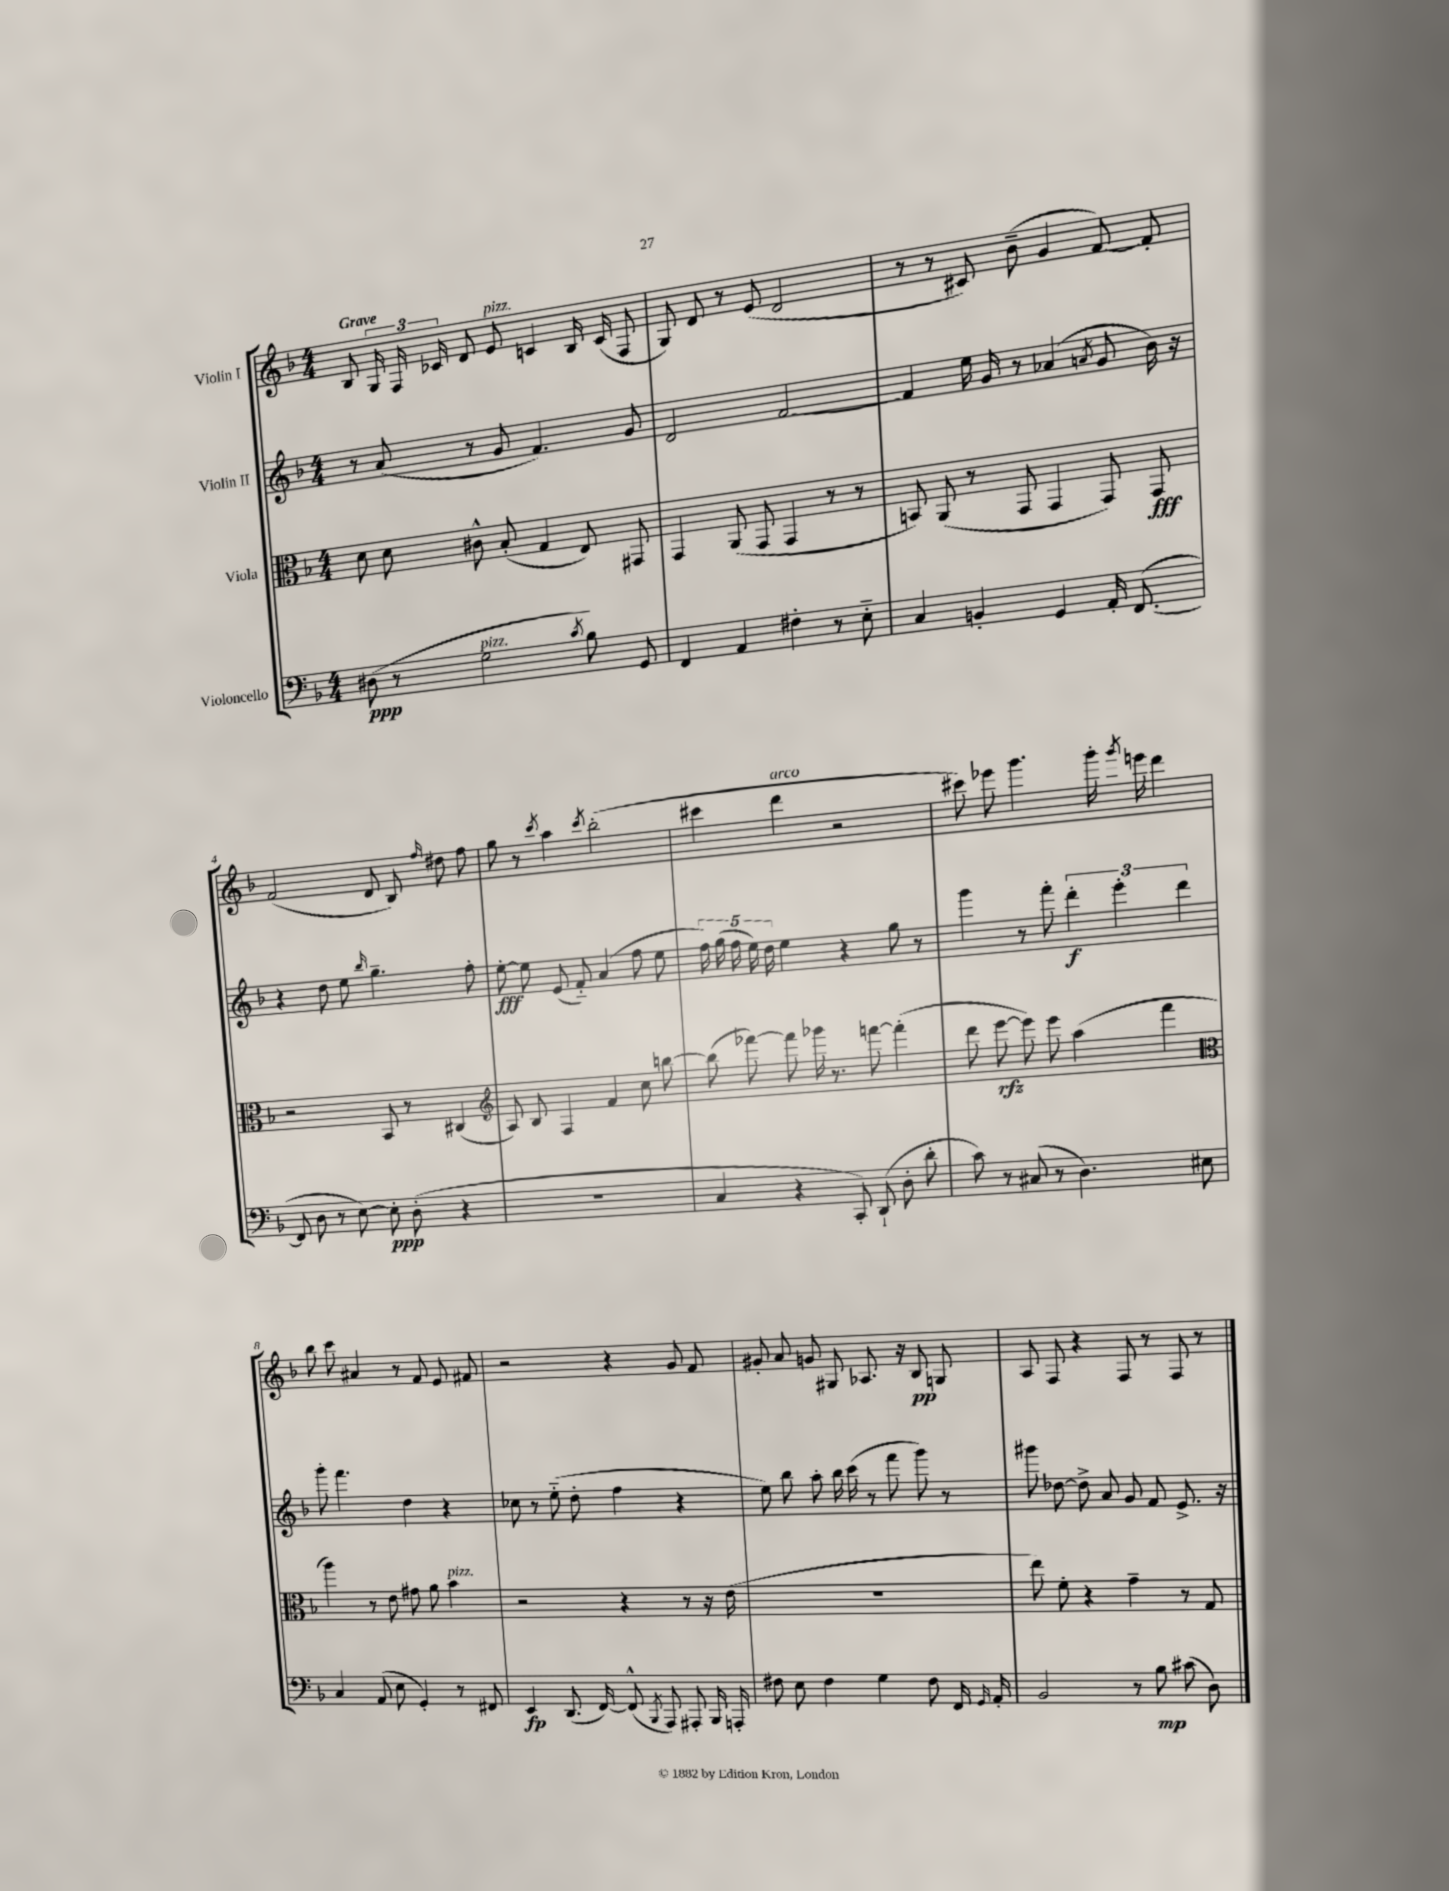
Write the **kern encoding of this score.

**kern	**dynam	**kern	**dynam	**kern	**dynam	**kern	**dynam
*part4	*part4	*part3	*part3	*part2	*part2	*part1	*part1
*staff4	*staff4	*staff3	*staff3	*staff2	*staff2	*staff1	*staff1
*I"Violoncello	*	*I"Viola	*	*I"Violin II	*	*I"Violin I	*
*clefF4	*	*clefC3	*	*clefG2	*	*clefG2	*
*k[b-]	*	*k[b-]	*	*k[b-]	*	*k[b-]	*
*M4/4	*	*M4/4	*	*M4/4	*	*M4/4	*
=1	=1	=1	=1	=1	=1	=1	=1
!	!	!	!	!	!	!LO:TX:a:B:t=Grave	!
(8D#X\	ppp	8d\	.	8r	.	8B-/	.
8r	.	8d\	.	(8a/	.	24G/	.
.	.	.	.	.	.	24F/	.
.	.	.	.	.	.	24c-X/	.
!LO:TX:a:i:t=pizz.	!	!	!	!	!	!	!
2G\	.	8c#X^^\	.	8r	.	8d/	.
!	!	!	!	!	!	!LO:TX:a:i:t=pizz.	!
.	.	(8B-'/	.	8g/	.	8e/	.
.	.	4G/	.	4.f/)	.	4cn/	.
8qc/	.	.	.	.	.	.	.
8B-\)	.	8E/)	.	.	.	16B-/	.
.	.	.	.	.	.	(16c/	.
8GG/	.	8GG#X/	.	8g/	.	8F/	.
=2	=2	=2	=2	=2	=2	=2	=2
4FF/	.	4GG/	.	2d/	.	8G/)	.
.	.	.	.	.	.	8d/	.
4AA/	.	(8AA/	.	.	.	8r	.
.	.	8GG/	.	.	.	(8e/	.
4F#X'\	.	4GG/	.	[2f/	.	2d/	.
8r	.	8r	.	.	.	.	.
8E\	.	8r	.	.	.	.	.
=3	=3	=3	=3	=3	=3	=3	=3
4C/	.	8BBn/)	.	4f/]	.	8r	.
.	.	(8AA/	.	.	.	8r	.
4BBn'/	.	8r	.	16ee\	.	8c#X/)	.
.	.	.	.	16g/	.	.	.
.	.	8GG/	.	8r	.	(8b-~\	.
4GG/	.	4GG/	.	(4a-X/	.	4g/	.
.	.	.	.	8qan/	.	.	.
16AA'/	.	8GG/)	.	8g/	.	[8f/)	.
([8.FF/	.	.	.	.	.	.	.
.	.	8GG/	fff	16b-\)	.	8f'/]	.
.	.	.	.	16r	.	.	.
!!LO:LB:g=z
=4	=4	=4	=4	=4	=4	=4	=4
8FF/]	.	2r	.	4r	.	(2f/	.
8D\	.	.	.	.	.	.	.
8r	.	.	.	8dd\	.	.	.
[8E\)	.	.	.	8ee\	.	.	.
.	.	.	.	16qqbb-/	.	.	.
8E'\]	ppp	8BB-/	.	4.gg~\	.	8d/	.
(8D'\	.	8r	.	.	.	8B-/)	.
.	.	.	.	.	.	16qqff/	.
4r	.	(4C#X/	.	.	.	8dd#X\	.
.	.	.	.	8ff'\	.	8ff\	.
=5	=5	=5	=5	=5	=5	=5	=5
*	*	*clefG2	*	*	*	*	*
1r	.	8A/)	.	[8ee'\	fff	8gg\	.
.	.	8B-/	.	8ee\]	.	8r	.
.	.	.	.	.	.	8qccc/	.
.	.	4F/	.	(8e/	.	4aa\	.
.	.	.	.	8f/)	.	.	.
.	.	.	.	.	.	8qccc/	.
.	.	4f/	.	(4a/	.	(2bb-'\	.
.	.	8cc\	.	8ff\	.	.	.
.	.	[8bbn\	.	8ee\	.	.	.
=6	=6	=6	=6	=6	=6	=6	=6
4C/	.	(8bb\]	.	20ff\)	.	4ccc#X\	.
.	.	.	.	(20gg\	.	.	.
.	.	.	.	20ff\	.	.	.
.	.	[8fff-X\)	.	.	.	.	.
.	.	.	.	20ee\)	.	.	.
.	.	.	.	20dd\	.	.	.
!	!	!	!	!	!	!LO:TX:a:i:t=arco	!
4r	.	8fff-\]	.	4ee\	.	4ddd\	.
.	.	16ggg-X\	.	.	.	.	.
.	.	8.r	.	.	.	.	.
8CC'/)	.	.	.	4r	.	2r	.
(8DD`/	.	[8fffn\	.	.	.	.	.
8D'\	.	(4fff'\]	.	8gg\	.	.	.
8d'\	.	.	.	8r	.	.	.
=7	=7	=7	=7	=7	=7	=7	=7
8c\)	.	8ddd\	.	4ggg\	.	8ccc#X\)	.
8r	.	[8eee\	rfz	.	.	8eee-X\	.
(8C#X/	.	8eee\])	.	8r	.	4.ggg\	.
8r	.	8eee\	.	8fff'\	.	.	.
4.D\)	.	(4aa\	.	6ddd'\	f	.	.
.	.	.	.	.	.	16ggg'\	.
.	.	.	.	6eee'\	.	.	.
.	.	.	.	.	.	8qggg/	.
.	.	.	.	.	.	16eeen\	.
.	.	4fff\	.	.	.	4ddd\	.
.	.	.	.	6ddd\	.	.	.
8E#X\	.	.	.	.	.	.	.
!!LO:LB:g=z
=8	=8	=8	=8	=8	=8	=8	=8
*	*	*clefC3	*	*	*	*	*
4C/	.	4aa\)	.	8ggg'\	.	8bb-\	.
.	.	.	.	4.fff\	.	8ccc\	.
(8AA/	.	8r	.	.	.	4a#X/	.
8E\	.	8e\	.	.	.	.	.
4GG'/)	.	8g#X\	.	4dd\	.	8r	.
.	.	8a\	.	.	.	8f/	.
!	!	!LO:TX:a:i:t=pizz.	!	!	!	!	!
8r	.	4b-\	.	4r	.	8e/	.
8FF#X/	.	.	.	.	.	8f#X/	.
=9	=9	=9	=9	=9	=9	=9	=9
4EE/	fp	2r	.	8cc-X\	.	2r	.
.	.	.	.	8r	.	.	.
(8.DD/	.	.	.	(8ee\	.	.	.
.	.	.	.	8dd'\	.	.	.
[16FF/)	.	.	.	.	.	.	.
(8FF^^/]	.	4r	.	4ff\	.	4r	.
8qBBB-/	.	.	.	.	.	.	.
8AAA/)	.	.	.	.	.	.	.
8AAA#X'/	.	8r	.	4r	.	8g/	.
16BBB-/	.	16r	.	.	.	8f/	.
16AAAn'/	.	(16e\	.	.	.	.	.
=10	=10	=10	=10	=10	=10	=10	=10
8F#X\	.	1r	.	8ee\)	.	8g#X'/	.
8E\	.	.	.	8bb-\	.	8a/	.
4F#\	.	.	.	8aa'\	.	8gn/	.
.	.	.	.	16bb-\	.	8G#X/	.
.	.	.	.	(16ccc\	.	.	.
4G\	.	.	.	8r	.	8.A-X/	.
.	.	.	.	8fff\	.	.	.
.	.	.	.	.	.	16r	.
8F#\	.	.	.	8ggg\)	.	8B-/	pp
16FF/	.	.	.	8r	.	8Gn/	.
16qqGG/	.	.	.	.	.	.	.
16AA'/	.	.	.	.	.	.	.
=11	=11	=11	=11	=11	=11	=11	=11
2BB-/	.	8ee\)	.	8ggg#X\	.	8A/	.
.	.	8f'\	.	[8dd-X\	.	8F/	.
.	.	4r	.	8dd-^\]	.	4r	.
.	.	.	.	8a/	.	.	.
8r	.	4g~\	.	8g/	.	8F/	.
8B-\	mp	.	.	8f/	.	8r	.
(8c#X\	.	8r	.	8.e^/	.	8F/	.
8D\)	.	8G/	.	.	.	8r	.
.	.	.	.	16r	.	.	.
==	==	==	==	==	==	==	==
*-	*-	*-	*-	*-	*-	*-	*-
